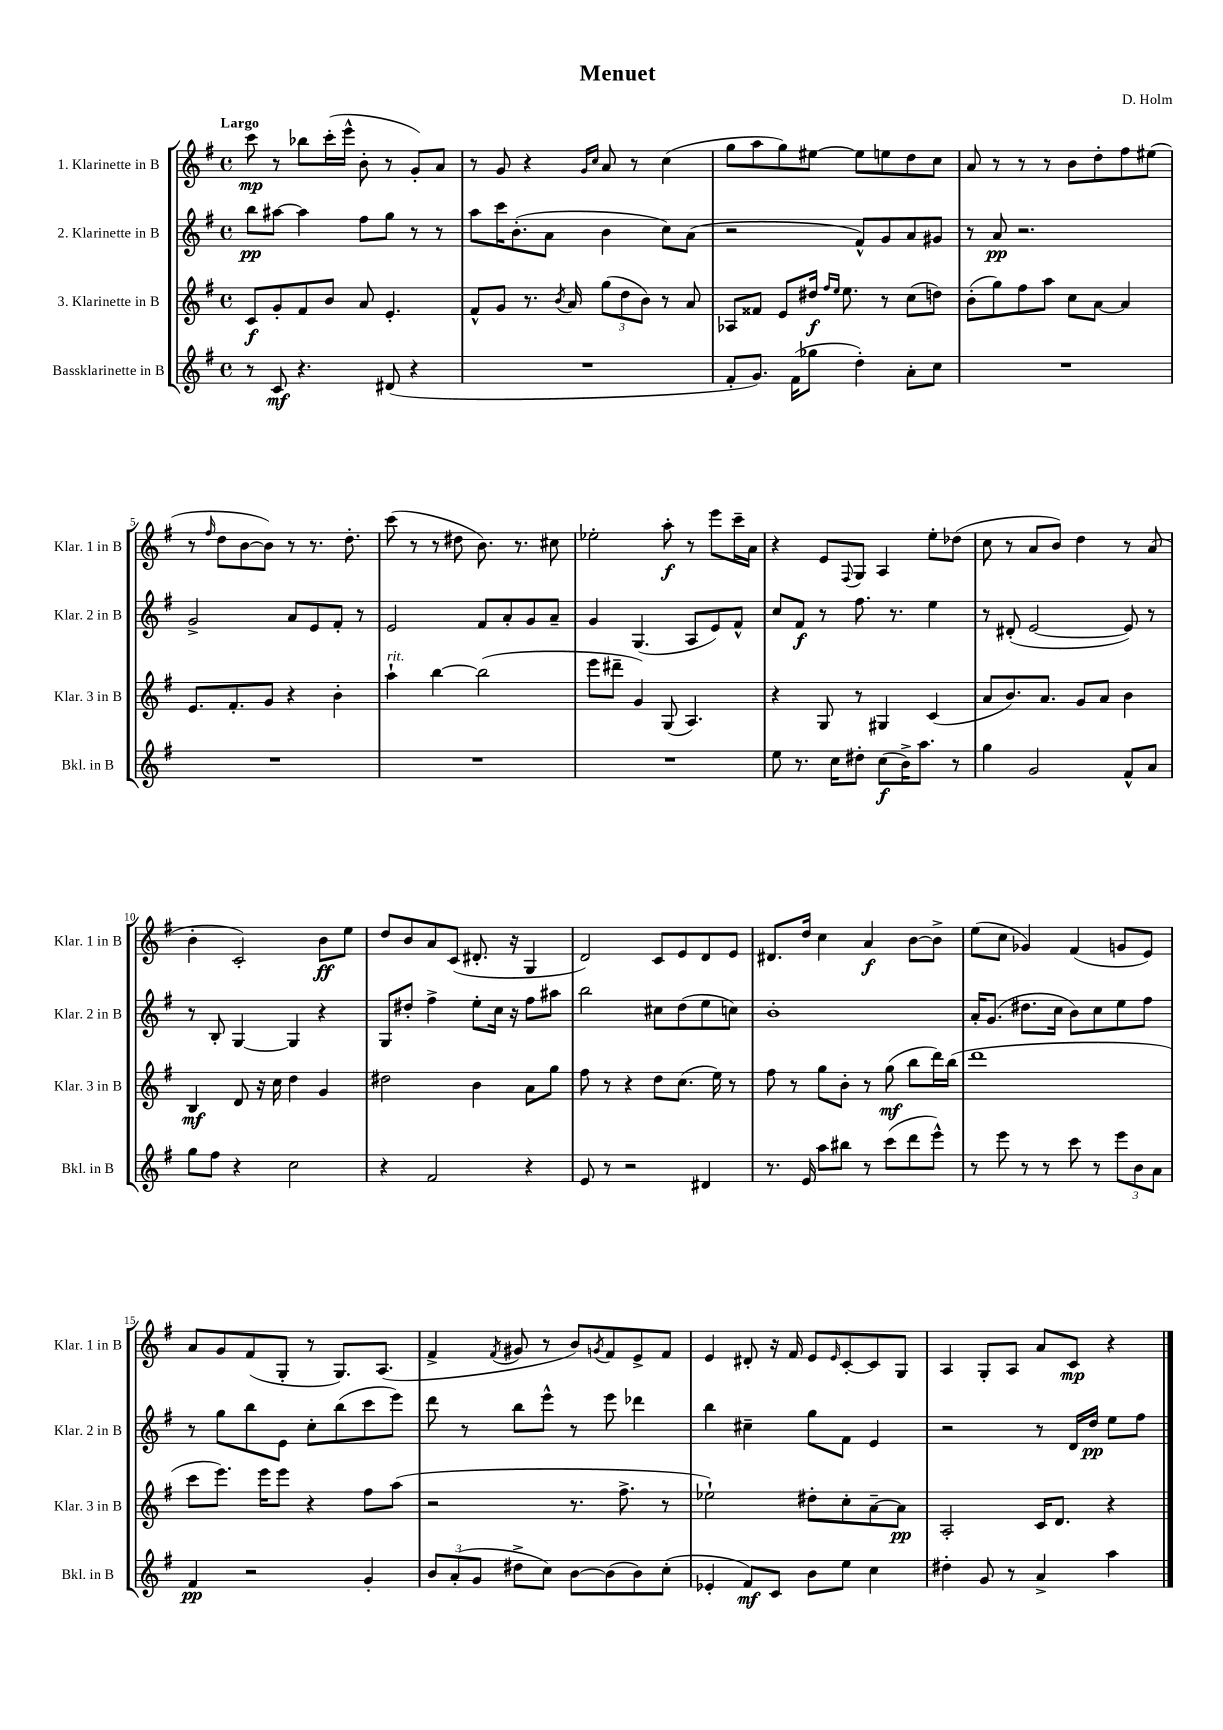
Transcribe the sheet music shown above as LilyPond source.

\header { title = "Menuet" composer = "D. Holm" }
<<
\new StaffGroup <<
\new Staff = "s0" \with { instrumentName = "1. Klarinette in B" shortInstrumentName = "Klar. 1 in B" } {
    \clef treble \key g \major \defaultTimeSignature \time 4/4 \tempo "Largo"
    c'''8\mp r8 bes''8 c'''16-.( e'''16-^ b'8-. r8 g'8-.) a'8 |
    r8 g'8 r4 \grace { g'16 c''16 } a'8 r8 c''4( |
    g''8 a''8 g''8) eis''8~ eis''8 e''8 d''8 c''8 |
    a'8 r8 r8 r8 b'8 d''8-. fis''8 eis''8( |
    r8 \grace { fis''16 } d''8 b'8~ b'8) r8 r8. d''8.-. |
    c'''8( r8 r8 dis''8 b'8.) r8. cis''8 |
    ees''2-. a''8-.\f r8 e'''8 c'''16-- a'16 |
    r4 e'8 \appoggiatura { fis8 } g8 a4 e''8-. des''8( |
    c''8 r8 a'8 b'8) d''4 r8 a'8( |
    b'4-. c'2-.) b'8\ff e''8 |
    d''8 b'8 a'8 c'8( dis'8.-. r16 g4 |
    d'2) c'8 e'8 d'8 e'8 |
    dis'8. d''16 c''4 a'4\f b'8~ b'8-> |
    e''8( c''8 ges'4) fis'4( g'8 e'8) |
    a'8 g'8 fis'8( g8-. r8 g8.) a8.( |
    fis'4-> \acciaccatura { fis'8 } gis'8 r8 b'8) \acciaccatura { g'8 } fis'8 e'8-> fis'8 |
    e'4 dis'8-. r16 fis'16 e'8 \grace { e'16 } c'8~-. c'8 g8 |
    a4 g8-. a8 a'8 c'8\mp r4 \bar "|." |
}
\new Staff = "s1" \with { instrumentName = "2. Klarinette in B" shortInstrumentName = "Klar. 2 in B" } {
    \clef treble \key g \major \defaultTimeSignature \time 4/4
    b''8\pp ais''8~ ais''4 fis''8 g''8 r8 r8 |
    a''8 c'''16 b'8.-.( a'8 b'4 c''8) a'8( |
    r2 fis'8-^) g'8 a'8 gis'8 |
    r8 a'8\pp r2. |
    g'2-> a'8 e'8 fis'8-. r8 |
    e'2 fis'8 a'8-. g'8 a'8-- |
    g'4 g4.( a8 e'8) fis'8-^ |
    c''8 fis'8\f r8 fis''8. r8. e''4 |
    r8 dis'8-.( e'2~ e'8) r8 |
    r8 b8-. g4~ g4 r4 |
    g8 dis''8-. fis''4-> e''8-. c''16 r16 fis''8 ais''8 |
    b''2 cis''8 d''8( e''8 c''8) |
    b'1-. |
    a'16-. g'8.( dis''8. c''16 b'8) c''8 e''8 fis''8 |
    r8 g''8 b''8 e'8 c''8-. b''8( c'''8 e'''8) |
    d'''8 r8 b''8 e'''8-^ r8 e'''8 des'''4 |
    b''4 cis''4-- g''8 fis'8 e'4 |
    r2 r8 d'16 d''16\pp e''8 fis''8 \bar "|." |
}
\new Staff = "s2" \with { instrumentName = "3. Klarinette in B" shortInstrumentName = "Klar. 3 in B" } {
    \clef treble \key g \major \defaultTimeSignature \time 4/4
    c'8\f g'8-. fis'8 b'8 a'8 e'4.-. |
    fis'8-^ g'8 r8. \acciaccatura { b'8 } a'16 \tuplet 3/2 { g''8( d''8 b'8) } r8 a'8 |
    aes8 fisis'8 e'8 dis''16\f \grace { fis''16 e''16 } e''8. r8 c''8( d''8) |
    b'8-.( g''8) fis''8 a''8 c''8 a'8~ a'4 |
    e'8. fis'8.-. g'8 r4 b'4-. |
    a''4-!^\markup { \italic "rit." } b''4~ b''2( |
    e'''8 dis'''8-- g'4) g8( a4.) |
    r4 g8 r8 gis4 c'4( |
    a'8 b'8.) a'8. g'8 a'8 b'4 |
    b4\mf d'8 r16 c''16 d''4 g'4 |
    dis''2 b'4 a'8 g''8 |
    fis''8 r8 r4 d''8 c''8.( e''16) r8 |
    fis''8 r8 g''8 b'8-. r8 g''8\mf( b''8 d'''16) b''16( |
    d'''1 |
    c'''8 e'''8.) e'''16 e'''8 r4 fis''8 a''8( |
    r2 r8. fis''8.-> r8 |
    ees''2-!) dis''8-. c''8-. a'8~-- a'8\pp |
    a2-. c'16 d'8. r4 \bar "|." |
}
\new Staff = "s3" \with { instrumentName = "Bassklarinette in B" shortInstrumentName = "Bkl. in B" } {
    \clef treble \key g \major \defaultTimeSignature \time 4/4
    r8 c'8\mf r4. dis'8( r4 |
    R1 |
    fis'8-. g'8.) fis'16( ges''8 d''4-.) a'8-. c''8 |
    R1 |
    R1 |
    R1 |
    R1 |
    e''8 r8. c''16 dis''8-. c''8\f( b'16->) a''8. r8 |
    g''4 g'2 fis'8-^ a'8 |
    g''8 fis''8 r4 c''2 |
    r4 fis'2 r4 |
    e'8 r8 r2 dis'4 |
    r8. e'16 a''8 bis''8 r8 c'''8( d'''8 e'''8-^) |
    r8 e'''8 r8 r8 c'''8 r8 \tuplet 3/2 { e'''8 b'8 a'8 } |
    fis'4\pp r2 g'4-. |
    \tuplet 3/2 { b'8 a'8-.( g'8 } dis''8-> c''8) b'8~ b'8( b'8) c''8-.( |
    ees'4-. fis'8\mf) c'8 b'8 e''8 c''4 |
    dis''4-. g'8 r8 a'4-> a''4 \bar "|." |
}
>>
>>
